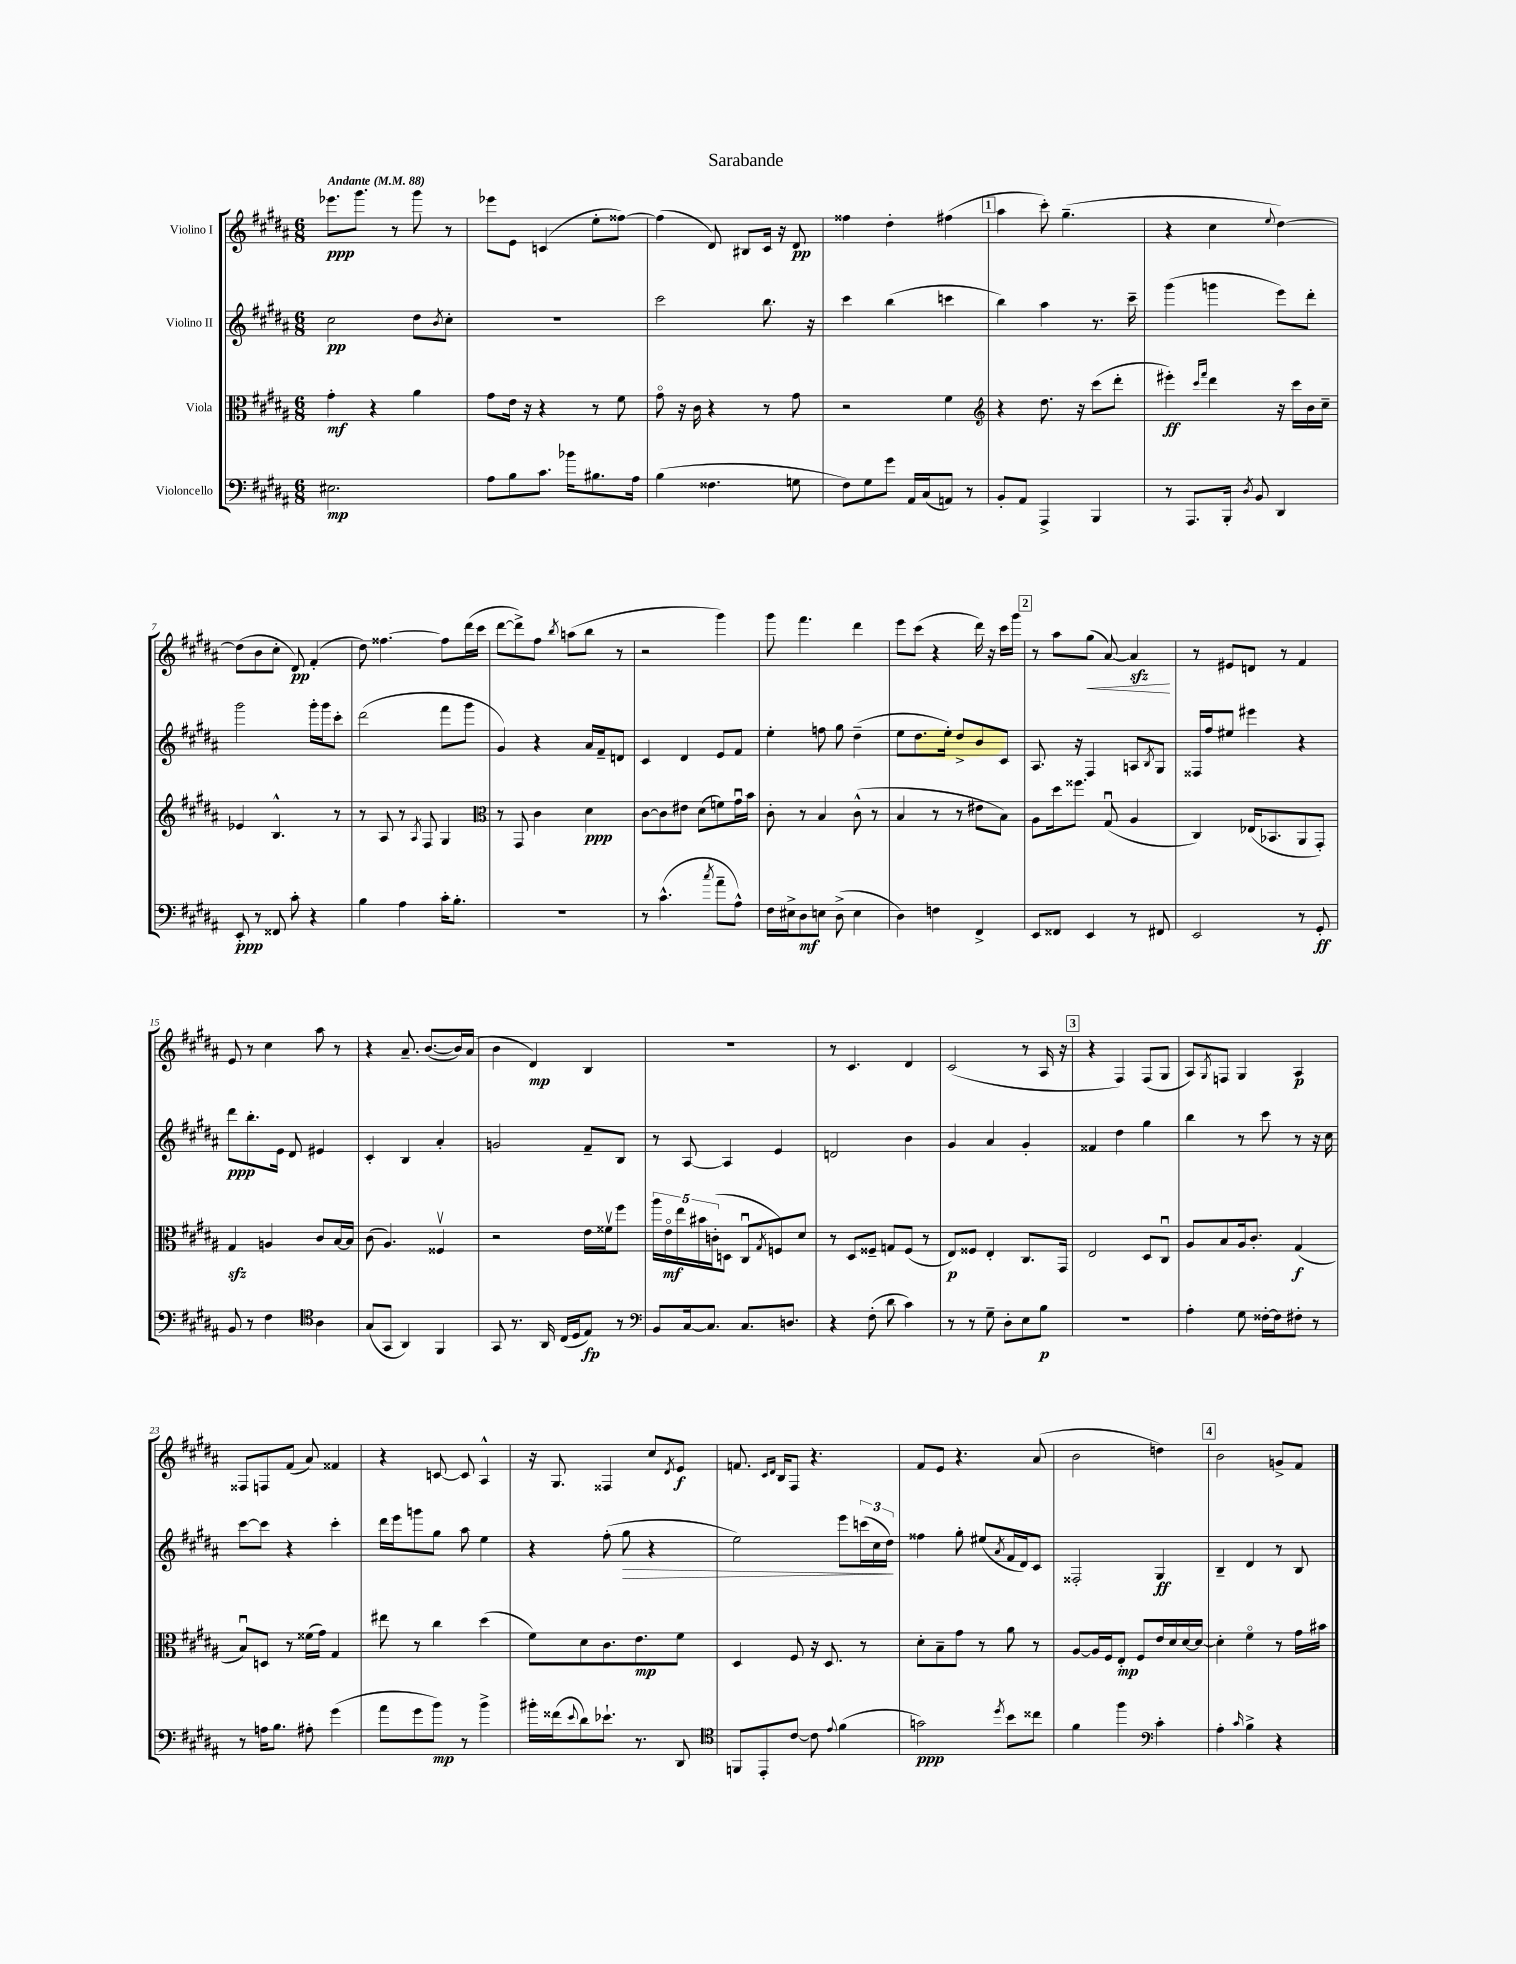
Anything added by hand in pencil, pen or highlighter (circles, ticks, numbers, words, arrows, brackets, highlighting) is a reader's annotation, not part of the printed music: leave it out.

**kern	**kern	**kern	**kern
*staff4	*staff3	*staff2	*staff1
*clefF4	*clefC3	*clefG2	*clefG2
*k[f#c#g#d#a#]	*k[f#c#g#d#a#]	*k[f#c#g#d#a#]	*k[f#c#g#d#a#]
*M6/8	*M6/8	*M6/8	*M6/8
*MM88	*MM88	*MM88	*MM88
2.E#	4g#'	2cc#	8.eee-
.	.	.	8.ggg#
.	4r	.	.
.	.	.	8r
.	4a#	8dd#	8ggg#
.	.	8qb	.
.	.	8cc#'	8r
=	=	=	=
8A#	8g#	2.r	8eee-
8B	16e	.	8e
.	16r	.	.
8.c#	4r	.	(4c
16b-	.	.	.
8.B#	8r	.	8ee'
.	8f#	.	[8ff##)
16A#	.	.	.
=	=	=	=
(4B	8g#o	2ccc#	(4ff##]
.	16r	.	.
.	16c#	.	.
4.F##	4r	.	8d#)
.	.	.	8B#
.	8r	8.bb	16c#
.	.	.	16r
8G	8g#	.	8d#
.	.	16r	.
=	=	=	=
8F#)	2r	4ccc#	4ff##
8G#	.	.	.
8g#	.	(4bb	4dd#'
16AA#	.	.	.
(16C#	.	.	.
8AA)	4f#	4ccc	(4ff#
8r	.	.	.
=	=	=	=
*	*clefG2	*	*
8BB'	4r	4bb)	4aa#
8AA#	.	.	.
4AAA#^	8.dd#	4aa#	8ccc#')
.	.	.	(4.gg#~
.	16r	.	.
4BBB	(8ccc#	8.r	.
.	8ddd#'	.	.
.	.	16ccc#~	.
=	=	=	=
8r	4eee#')	(4ggg#	4r
8.AAA#	.	.	.
.	16qqccc#	.	.
.	16qqfff#	.	.
.	4ddd#	4ggg	4cc#
16BBB'	.	.	.
8qD#	.	.	.
8BB	.	.	.
.	.	.	8qqee
4DD#	16r	8eee)	[4dd#)
.	16ccc#	.	.
.	16b	8ddd#'	.
.	16cc#~	.	.
=	=	=	=
8EE'	4e-	2ggg#	(8dd#]
8r	.	.	8b
8FF##	4.B^^	.	8cc#'
8c#'	.	.	8d#)
4r	.	16ggg#'	(4f#'
.	.	16ggg#	.
.	8r	8ccc#'	.
=	=	=	=
4B	8r	(2ddd#	8dd#)
.	8A#	.	[4.ff##
4A#	8r	.	.
.	8qA#	.	.
.	8F#	.	.
16c#'	4G#	8fff#	8ff##]
8.B'	.	.	.
.	.	8ggg#	(16ddd#
.	.	.	16ccc#
=	=	=	=
*	*clefC3	*	*
2.r	8r	4g#)	[8ddd#
.	8GG#	.	8ddd#^])
.	4c#	4r	8ff#
.	.	.	8qbb
.	.	.	(8aa
.	4d#	16a#	8bb
.	.	16f#~	.
.	.	8d	8r
=	=	=	=
8r	[8c#	4c#	2r
(4.c#^^	8c#]	.	.
.	8e#	4d#	.
.	(8d#	.	.
8qcc#	.	.	.
8a#~	8f)	8e	4ggg#)
8A#^^)	16g#u	8f#	.
.	16b	.	.
=	=	=	=
16F#	8c#'	4ee'	8ggg#
16E#^	.	.	.
8D#	8r	.	4.fff#
8E	4B	8ff	.
(8D#^	.	8gg#	.
4E	(8c#^^	(4dd#~	4ddd#
.	8r	.	.
=	=	=	=
4D#)	4B	8ee	8eee
.	.	8.dd#	(8ccc#
4F	8r	.	4r
.	.	16ee')	.
.	8r	8dd#^	.
4FF#^	8e#	8b	16ddd#)
.	.	.	16r
.	8B)	8c#	16ccc#
.	.	.	16ggg#
=	=	=	=
8EE	8A#	8.A#	8r
8FF##	16dd#	.	8aa#
.	8.ff##	16r	.
4EE	.	4F#	(8gg#
.	(8G#u	.	[8a#)
8r	4A#	8A	4a#]
.	.	8qB	.
8FF#	.	8G#	.
=	=	=	=
2EE	4C#)	16F##	8r
.	.	16ff#	.
.	.	8ee#	8e#
.	(16E-	4eee#	8d
.	8.BB-	.	.
.	.	.	8r
8r	8AA#	4r	4f#
8GG#'	8GG#')	.	.
=	=	=	=
8BB	4G#	8ddd#	8e
8r	.	8.bb'	8r
4F#	4A	.	4cc#
.	.	16e	.
.	.	8d#	.
*clefC4	*	*	*
4A#	8c#	4e#	8aa#
.	[16B	.	8r
.	16B]	.	.
=	=	=	=
(8G#	(8c#	4c#'	4r
8GG#	4.A#)	.	.
4AA#)	.	4B	8.a#~
.	.	.	([8.b
4FF#	4F##v	4a#'	.
.	.	.	16b])
.	.	.	(16a#
=	=	=	=
8GG#	2r	2g	4b
8.r	.	.	.
.	.	.	4d#)
16AA#	.	.	.
(16C#	.	.	.
16D#	.	.	.
8E)	16e	8f#~	4B
.	16f##v	.	.
8r	8ff#	8B	.
=	=	=	=
*clefF4	*	*	*
8BB	20aa#	8r	2.r
.	20eo	.	.
.	20ee	.	.
[16C#	.	[8A#	.
.	20b#	.	.
8.C#]	.	.	.
.	(20c'	.	.
.	8D	4A#]	.
8.C#	8C#u	.	.
.	8qG#	.	.
.	8F)	4e	.
8.D	.	.	.
.	8d#	.	.
=	=	=	=
4r	8r	2d	8r
.	8D#	.	4.c#
(8F#'	8F##~	.	.
8d#	8G	.	.
4c#)	(8F##	4b	4d#
.	8r	.	.
=	=	=	=
8r	8E)	4g#	(2c#
8r	8F##	.	.
8G#~	4E'	4a#	.
8D#'	.	.	.
8E	8.C#	4g#'	8r
8B	.	.	16A#
.	16GG#	.	16r
=	=	=	=
2.r	2E	4f##	4r
.	.	4dd#	4F#)
.	8D#	4gg#	(8F#
.	8C#u	.	8G#
=	=	=	=
4A#'	8A#	4bb	8A#)
.	.	.	8qG#
.	8B	.	8F
8G#	16A#	8r	4G#
.	8.c#'	.	.
[16F##'	.	8ccc#	.
16F##]	.	.	.
8F#'	(4G#	8r	4A#
8r	.	16r	.
.	.	16cc#	.
=	=	=	=
8r	8Bu)	[8ccc#	8F##
16A	8D	8ccc#]	8F
8.B	.	.	.
.	8r	4r	(8f#
8A#'	(16f##	.	8a#)
.	16g#)	.	.
(4g#	4G#	4ccc#'	4f##
=	=	=	=
8a#	8ee#	16ddd#	4r
.	.	16eee	.
8g#	8r	8ggg	.
8b)	4cc#	8gg#	[8c
8r	.	8aa#	8c]
4b^	(4dd#	4ee	4A#^^
=	=	=	=
16b#'	8f#)	4r	16r
(16f##	.	.	8.G#
8qqe	.	.	.
8d#)	8d#	.	.
8.e-`	8.c#	(8ff#'	4F##
.	.	8gg#	.
8.r	8.e	.	.
.	.	4r	8cc#
.	.	.	8qd#
8DD#	8f#	.	8e
=	=	=	=
*clefC4	*	*	*
8FF	4D#	2ee)	8.f
8EE'	.	.	.
.	.	.	16qqc#
.	.	.	16qqd#
.	.	.	16B
[8c#	8F#	.	8F#
8c#]	16r	.	4.r
.	8.D#	.	.
8qqe	.	.	.
(4f#	.	8eee	.
.	8r	(24ccc	.
.	.	24cc#	.
.	.	24dd#)	.
=	=	=	=
2g)	8d#'	4ff##	8f#
.	8B~	.	8e
.	8g#	8gg#'	4.r
.	8r	(8ee#	.
8qdd#	.	8qa#	.
8b	8a#	16f#	.
.	.	16d#)	.
8cc##	8r	8c#	(8a#
=	=	=	=
4f#	[8A#	2F##'	2b
.	16A#]	.	.
.	16F#	.	.
4ff#	8E'	.	.
.	8F#	.	.
*clefF4	*	*	*
4c#'	16e	4G#	4dd)
.	16d#	.	.
.	[16d#	.	.
.	16d#_	.	.
=	=	=	=
4A#'	4d#']	4B~	2b
16qqc#	.	.	.
4B^	4f#o	4d#	.
4r	8r	8r	8g^
.	16g#	8B	8f#
.	16b#	.	.
==	==	==	==
*-	*-	*-	*-
